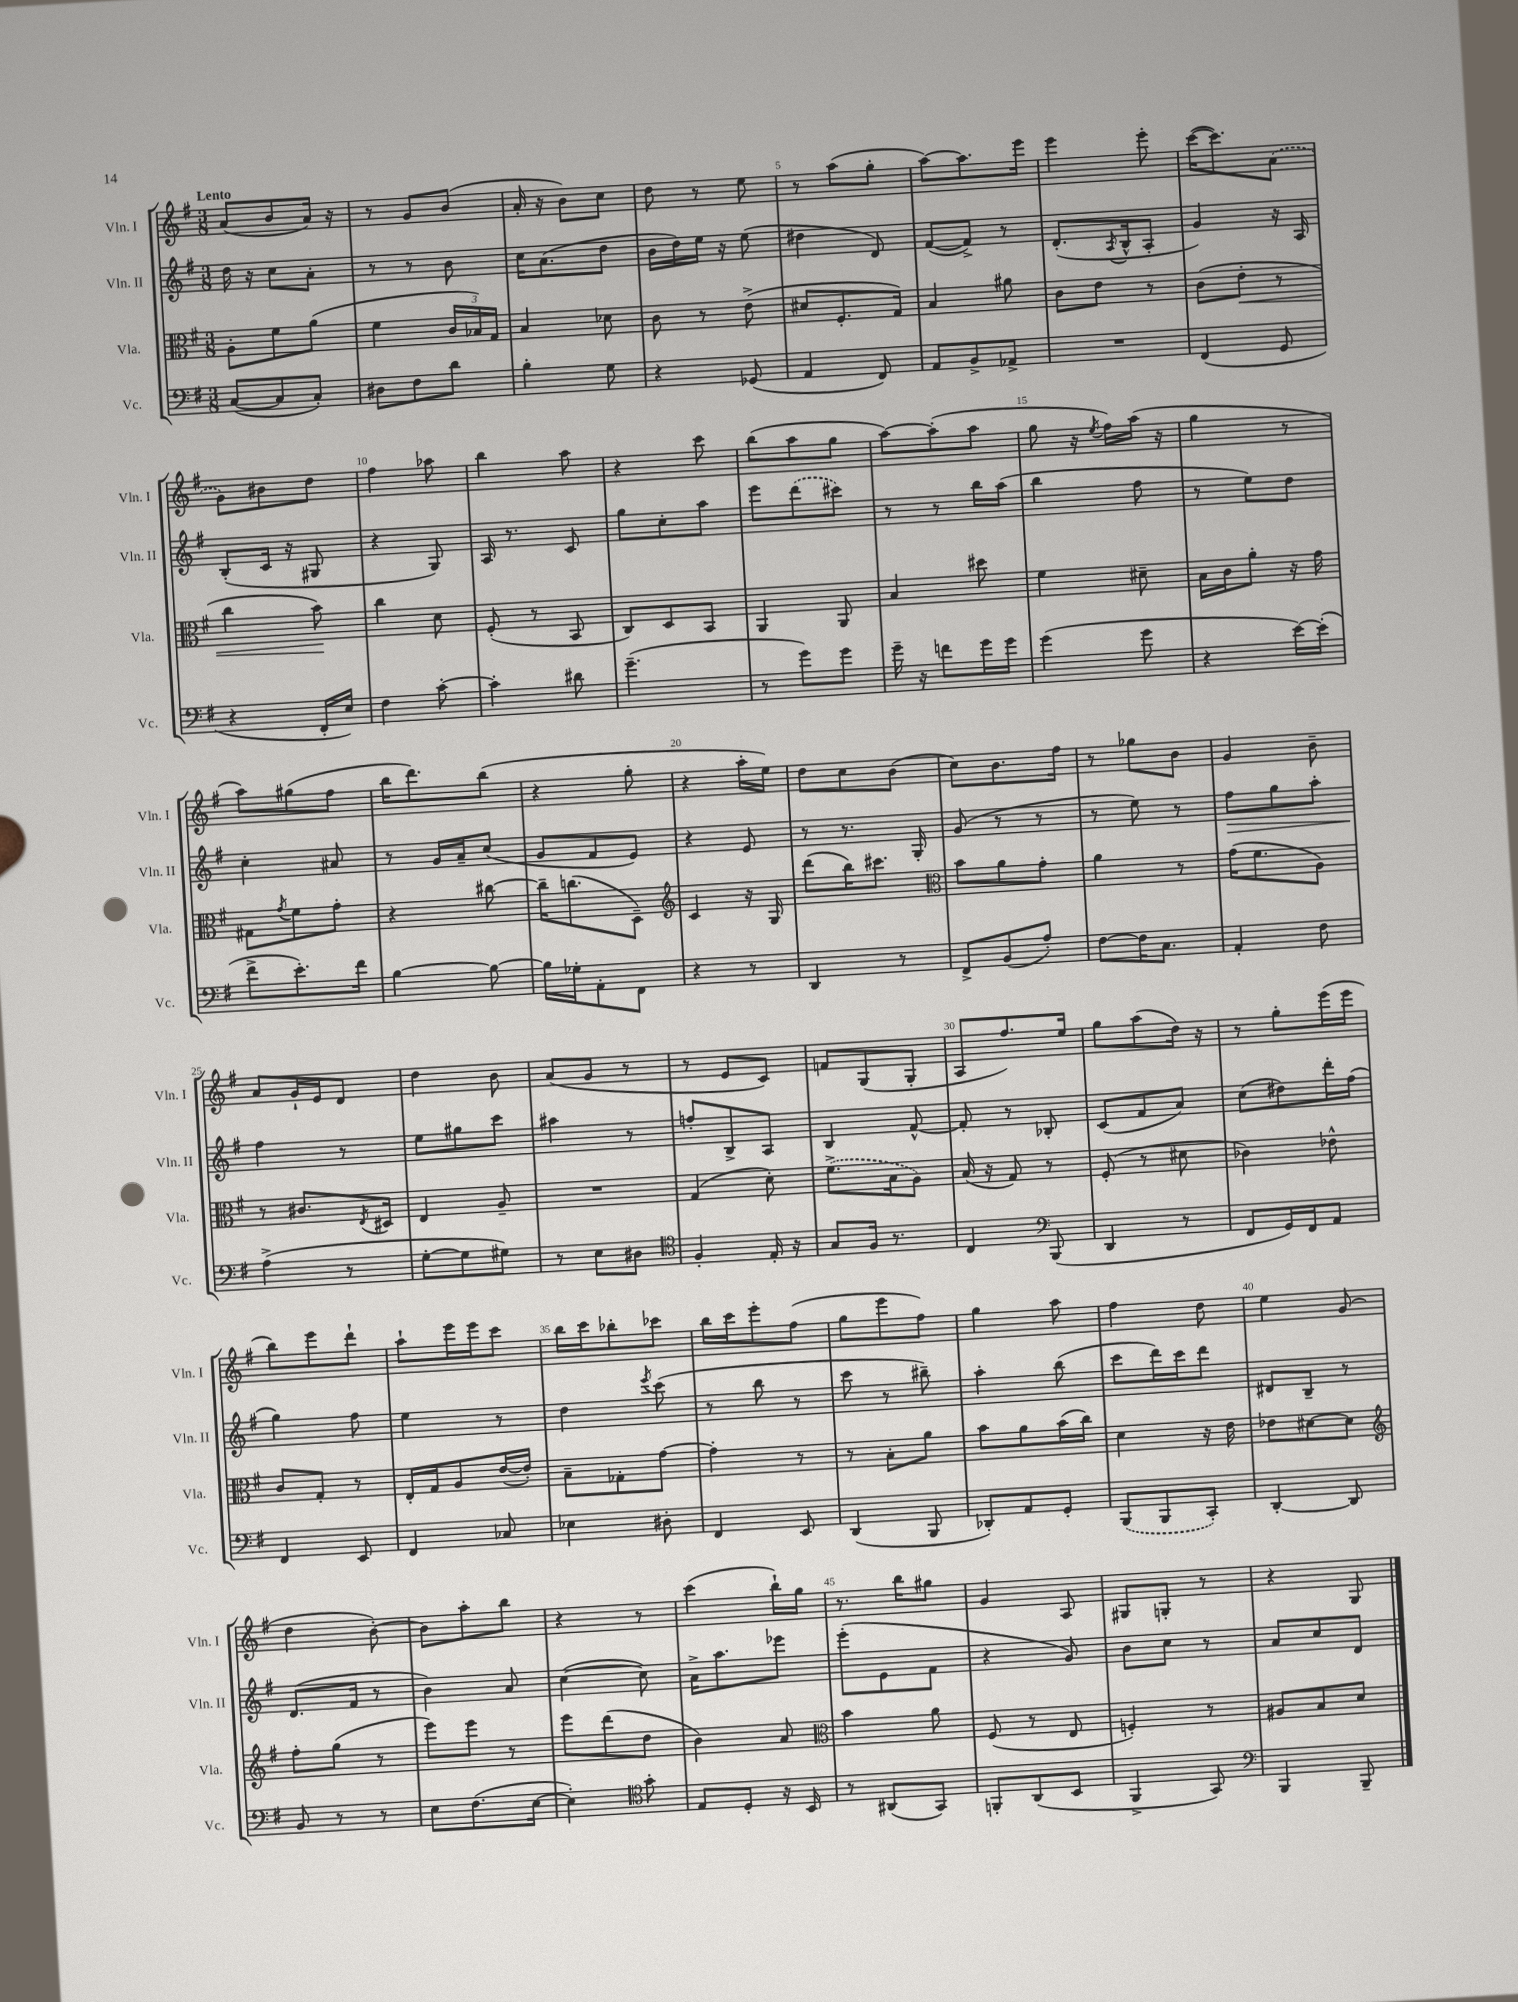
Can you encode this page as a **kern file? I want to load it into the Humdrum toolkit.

**kern	**kern	**kern	**kern
*staff4	*staff3	*staff2	*staff1
*clefF4	*clefC3	*clefG2	*clefG2
*k[f#]	*k[f#]	*k[f#]	*k[f#]
*M3/8	*M3/8	*M3/8	*M3/8
([8C	8A'	16dd	(8a
.	.	16r	.
8C]	8f#	8cc	8b
8C')	(8a	8a'	16a)
.	.	.	16r
=	=	=	=
8D#	4f#	8r	8r
8F#	.	8r	8g
8d	24c	8b	(8b
.	24B-)	.	.
.	24G	.	.
=	=	=	=
4B'	4B	16cc	16a'
.	.	(8.a	16r
.	.	.	8b)
8G	8d-	8dd	8cc
=	=	=	=
4r	8c	16b	8dd
.	.	16dd)	.
.	8r	16ee	8r
.	.	16r	.
(8GG-	(8e^	(8ee	8ee
=	=	=	=
4AA	8d#	4dd#	8r
.	8.F#'	.	(8aa
8FF#)	.	8d)	8gg'
.	16G)	.	.
=	=	=	=
8AA	4B	([8f#	[8aa)
8BB^	.	8f#^])	8.aa]
8AA-^	8a#	8r	.
.	.	.	16eee
=	=	=	=
4.r	8c	(8.d'	4eee
.	8e	.	.
.	.	8qA	.
.	.	16B^^	.
.	8r	8A'	8eee'
=	=	=	=
(4FF#	(8c	4g)	([16ccc
.	.	.	8.ccc])
.	8e'	.	.
8GG	8r	16r	(8a
.	.	16A	.
=	=	=	=
4r	4cc	(8B'	8g)
.	.	16c	8b#
.	.	16r	.
16FF#'	8b)	8G#	8dd
16E)	.	.	.
=	=	=	=
4F#	4cc	4r	4ff#
[8c'	8d	8G)	8aa-
=	=	=	=
4c']	(8F#'	16A	4bb
.	.	8.r	.
.	8r	.	.
8d#	8BB	8c	8aa
=	=	=	=
(4.g~	8C)	8gg	4r
.	8D	8cc'	.
.	8BB	8aa	8ccc
=	=	=	=
8r	4AA	8eee	(8bb
8g)	.	(8ddd	8aa
8g	8AA	8ccc#)	8gg
=	=	=	=
16g~	4B	8r	[8aa)
16r	.	.	.
8f	.	8r	(8aa']
16g	8dd#	16bb	8aa
16g	.	(16aa	.
=	=	=	=
(4g	4f#	4bb	8gg
.	.	.	16r
.	.	.	8qee
.	.	.	16ff#)
8g	8d#~	8ff#	(16aa
.	.	.	16r
=	=	=	=
4r	16B	8r	4gg
.	16c	.	.
.	8a'	8ee)	.
[16e)	16r	8dd	8r
(16e']	16g	.	.
=	=	=	=
8f#^	8G#	4cc'	8aa)
.	8qg	.	.
8.e')	8f#	.	(8gg#
.	8g'	8a#	8ff#
16f#	.	.	.
=	=	=	=
[4B	4r	8r	16bb
.	.	.	8.ddd)
.	.	16g	.
.	.	16a~	.
8B_	[8cc#	(8cc	(8bb
=	=	=	=
16B]	16cc#~]	8g	4r
16G-'	(8.cc	.	.
8AA'	.	8f#	.
8FF#	8D~)	8e)	8gg'
=	=	=	=
*	*clefG2	*	*
4r	4c	4r	4r
8r	16r	8e	16aa'
.	16G	.	16ee)
=	=	=	=
4DD	(8ddd	8r	8dd
.	16bb)	8.r	8cc
.	8.ccc#	.	.
8r	.	.	(8b
.	.	16G'	.
=	=	=	=
*	*clefC3	*	*
8FF#^	8b	(8g	8cc)
(8BB	8a	8r	8.b
8A')	8g'	8r	.
.	.	.	16ff#
=	=	=	=
[8F#	4a	8r	8r
16F#]	.	8ee)	8gg-
8.C	.	.	.
.	8r	8r	8b
=	=	=	=
4AA'	(16g	8ff#	4g
.	8.f#	.	.
.	.	8gg	.
8F#	8A)	8aa'	8b~
=	=	=	=
(4A^	8r	4ff#	8a
.	8.c#	.	16g`
.	.	.	16e
8r	.	8r	8d
.	8qE	.	.
.	16D#	.	.
=	=	=	=
[8G'	4E	8ee	4dd
8G]	.	8gg#	.
8G#)	8A~	8ccc	8b
=	=	=	=
8r	4.r	4aa#	(8a
8E	.	.	8g
8D#	.	8r	8r
=	=	=	=
*clefC4	*	*	*
4F#'	(4G	8ff'	8r
.	.	8B^	8e
16E'	8d')	8A	8c)
16r	.	.	.
=	=	=	=
8G	(8.f#^	4B	8f
16F#	.	.	(8G
8.r	16B	.	.
.	8A)	[8f#^^	8G'
=	=	=	=
4C	(16B	8f#']	8A
.	16r	.	.
.	8G)	8r	8.ff#)
*clefF4	*	*	*
(8BBB	8r	8B-'	.
.	.	.	16ee
=	=	=	=
4DD	(8F#'	(8c	8gg
.	8r	8f#	(8aa
8r	8d#	8a)	16dd)
.	.	.	16r
=	=	=	=
8FF#	4c-)	(8cc	8r
16GG)	.	8dd#)	8gg'
16FF#	.	.	.
8AA	8e-^^	16ddd'	(16eee
.	.	(16ff#	16eee
=	=	=	=
4FF#	8c	4gg)	8bb)
.	8G'	.	8eee
8EE	8r	8ff#	8ddd`
=	=	=	=
4FF#	16E'	4ee	8aa`
.	16G	.	.
.	8A	.	16eee
.	.	.	16eee
8C-	([16e	8r	8ccc
.	16e'])	.	.
=	=	=	=
4E-	8B~	4dd	16bb
.	.	.	16ccc
.	8G-'	.	8bb-'
.	.	8qeee	.
8D#'	[8g	(8ccc	8ccc-
=	=	=	=
4FF#	4g']	8r	16bb
.	.	.	16ccc
.	.	8bb	8eee'
8EE	8r	8r	(8ff#
=	=	=	=
(4DD	8r	8ccc	8gg
.	8B'	8r	8eee
8BBB	8a	8bb#~)	8ff#)
=	=	=	=
8DD-')	8b	4aa'	4gg
8AA	8a	.	.
8GG'	(16b	(8bb	8aa
.	16cc)	.	.
=	=	=	=
(8BBB	4d	8ccc	4ff#
8BBB	.	16ddd)	.
.	.	16ccc	.
8CC')	16r	8ddd	8dd
.	16e	.	.
=	=	=	=
[4DD'	8e-	8d#	4ee
.	[8d#	8B~	.
8DD]	8d#]	8r	(8g
=	=	=	=
*	*clefG2	*	*
8BB	8ff#'	(8.d	4dd
8r	(8gg	.	.
.	.	16f#	.
8r	8r	8r	[8b')
=	=	=	=
8E	8eee)	4b)	8b]
(8.F#	8eee	.	8aa'
.	8r	8a	8bb
[16E	.	.	.
=	=	=	=
4E'])	8eee	([4cc	4r
.	(8ddd	.	.
*clefC4	*	*	*
8g'	8dd	8cc])	8r
=	=	=	=
8E	4b)	16a^	(4ccc
.	.	8.aa	.
8D'	.	.	.
16r	8a	8eee-	16bb`)
16BB	.	.	16gg
=	=	=	=
*	*clefC3	*	*
8r	4b	(8eee'	8.r
(8AA#	.	8e	.
.	.	.	16bb
8GG)	8a	8f#	8gg#
=	=	=	=
8FF'	(8F#	4r	4g
(8AA	8r	.	.
8BB	8E	8g)	8A
=	=	=	=
4FF#^	4F')	8b	8G#
.	.	8cc	8G'
8GG)	8r	8r	8r
=	=	=	=
*clefF4	*	*	*
4BBB	8A#	8a	4r
.	8B	8cc	.
8BBB~	8d	8d	8G
==	==	==	==
*-	*-	*-	*-
